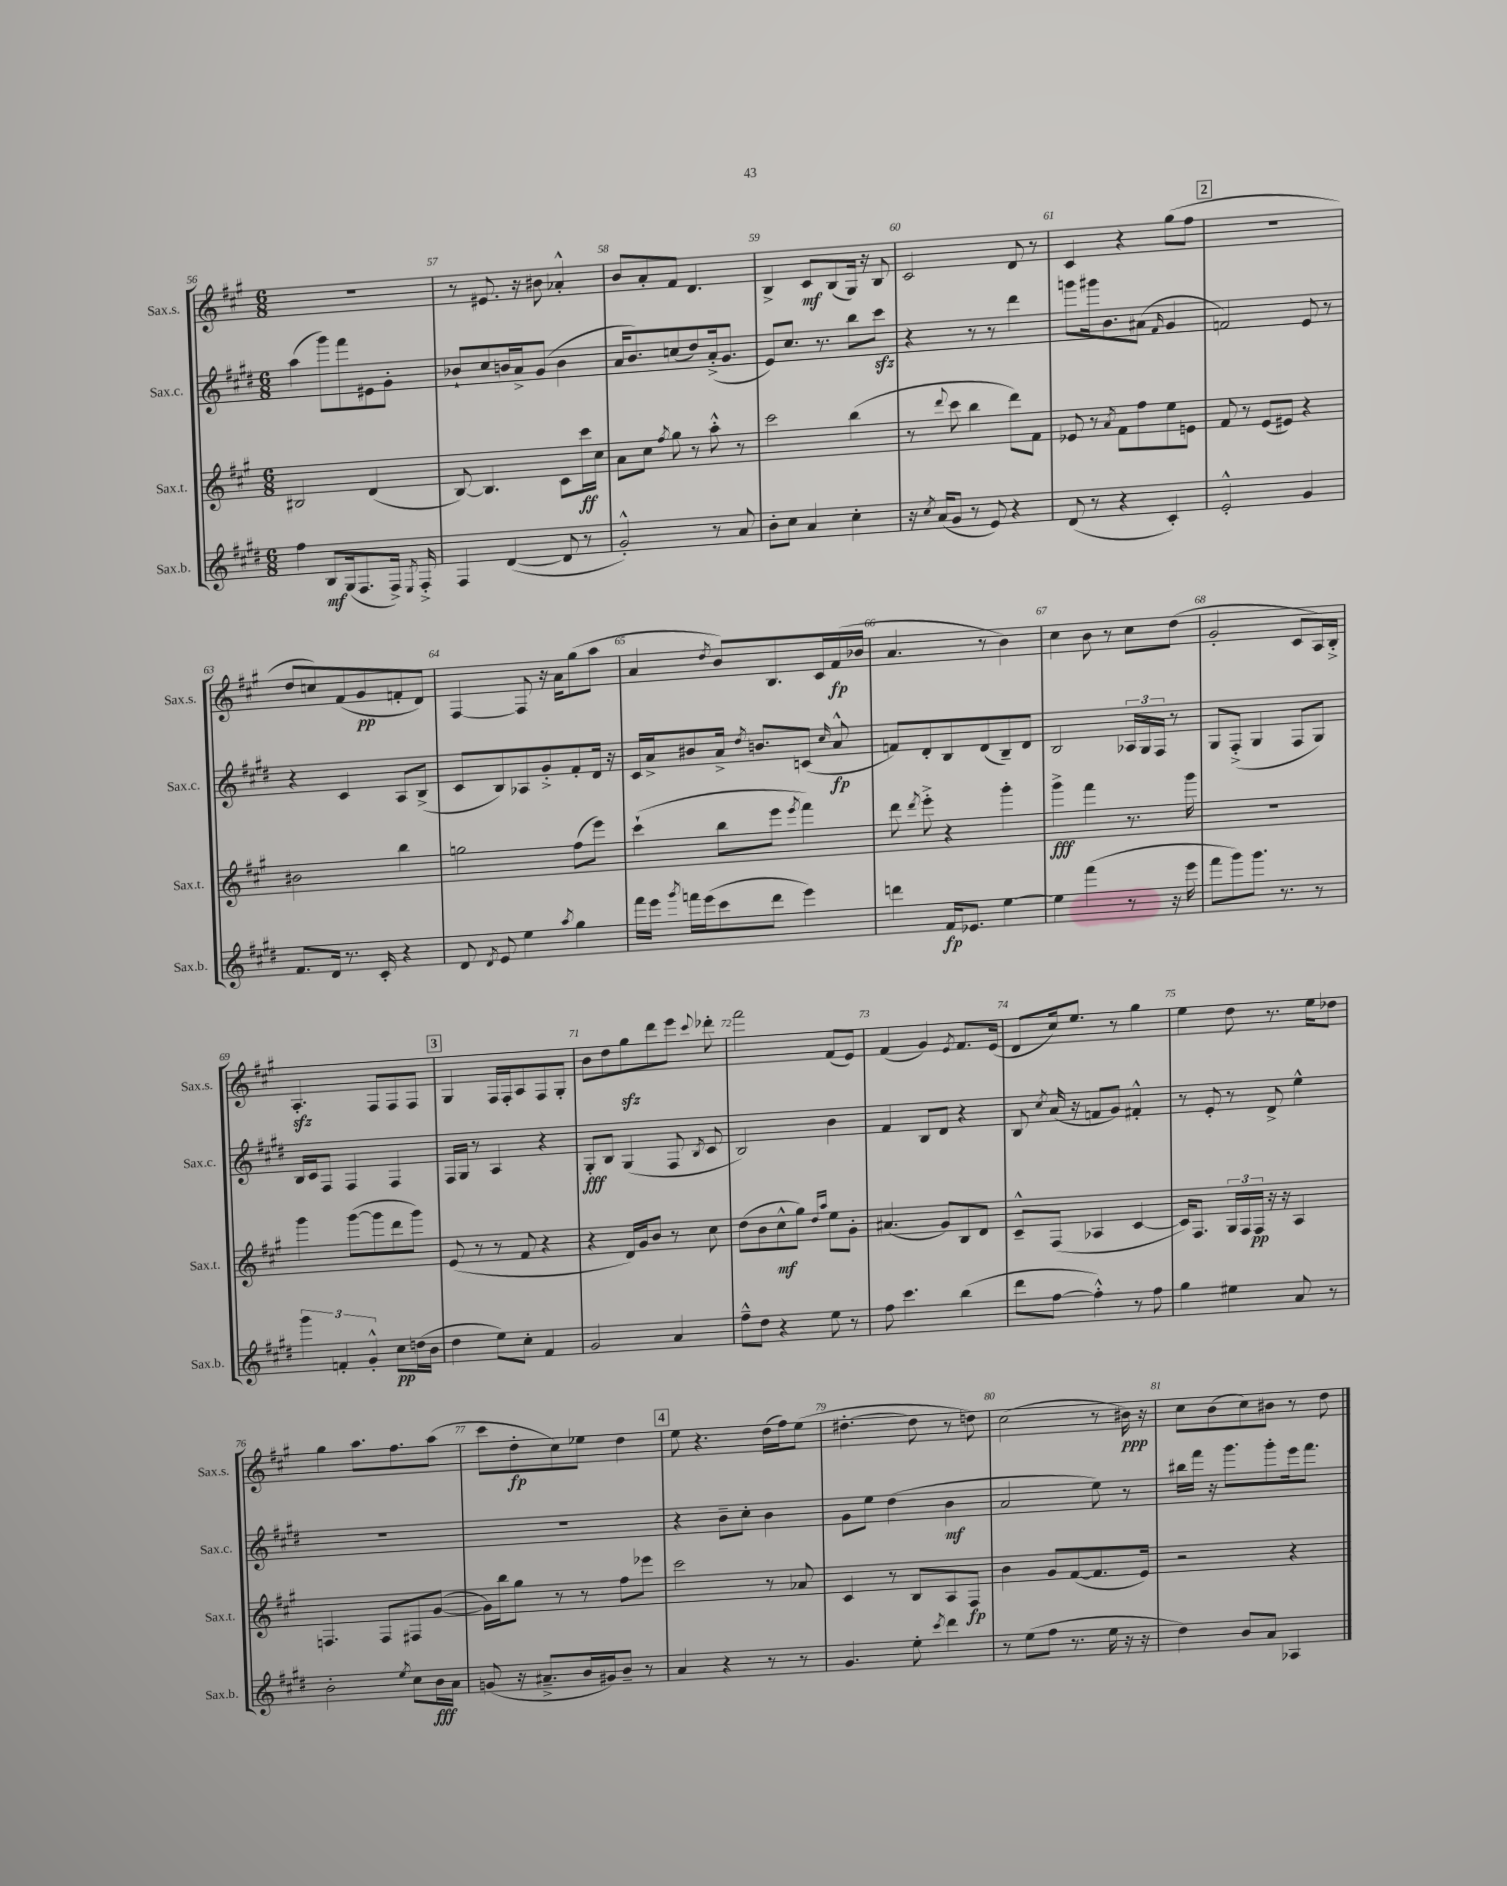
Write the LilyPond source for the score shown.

<<
\new StaffGroup <<
\new Staff = "s0" \with { instrumentName = "Sax.s." shortInstrumentName = "Sax.s." } {
    \clef treble \key a \major \numericTimeSignature \time 6/8
    \autoBeamOff R2. |
    r8 eis'8. r16 bis'8 aes'4-.-^ |
    b'8[ a'8-. fis'8] d'4. |
    b4-> cis'8[\mf b8( gis16]) r16 b8 |
    cis'2 d'8 r8 |
    cis'4 r4 gis''8[( fis''8] |
    \mark \markup { \box "2" } R2. |
    d''8[ c''8) fis'8( gis'8\pp f'8-. d'8]) |
    fis4~ fis8 r16 a'16[ gis''8( a''8] |
    a'4 \acciaccatura { d''8 } b'8[) b8. cis'16 fis'16\fp( bes'16] |
    a'4. r8 b'4) |
    cis''4 b'8 r8 cis''8[ d''8]( |
    gis'2-. cis'8[ a16) b16]-.-> |
    a4.-.\sfz fis8[ fis8 fis8] |
    \mark \markup { \box "3" } gis4 fis16[ fis16-. a8 fis8 gis8]-. |
    b'8[ d''8 gis''8\sfz d'''8 e'''8] \appoggiatura { cis'''8 } des'''8-. |
    fis'''2 fis'8[( e'8]) |
    fis'4( gis'4) \acciaccatura { e'8 } fis'8.[ e'16]( |
    d'8[ cis''16) e''8.] r8 gis''4 |
    e''4 d''8 r8. e''16[ des''8] |
    gis''4 a''8.[ fis''8. a''8]( |
    cis'''8[ d''8-.\fp cis''8) ees''8] d''4 |
    \mark \markup { \box "4" } e''8 r4. d''16[( fis''16) e''8]( |
    dis''4.~-. dis''8 r8 d''8) |
    cis''2( r8 bis'16\ppp) r16 |
    cis''8[ b'8( cis''8) bis'8] r8 d''8 \bar "|." |
}
\new Staff = "s1" \with { instrumentName = "Sax.c." shortInstrumentName = "Sax.c." } {
    \clef treble \key e \major \numericTimeSignature \time 6/8
    \autoBeamOff a''4( gis'''8[) fis'''8 eis'8 gis'8]-. |
    bes'8[-! cis''8 b'16 a'16-> gis'8]( b'4 |
    a'16[ b'8.) c''8( dis''8) a'16-.->( gis'8.] |
    e'8[) cis''8.] r8. b''8[ cis'''8]\sfz |
    r4 r8 r8 dis'''4 |
    g'''8[ gis'''16 b'8. ais'8]( \grace { fis'16 } gis'4 |
    \mark \markup { \box "2" } f'2) e'8 r8 |
    r4 cis'4 a8[ b8]->( |
    cis'8[ b8) aes8 gis'8-.-> fis'8-. dis'16] r16 |
    cis'16[ a'16-> bis'8 a'16]-> \acciaccatura { dis''8 } b'8.[ c'8]( \grace { cis''16 } a'8-^\fp |
    f'8[) dis'8-. b8 dis'8( b8--) dis'8] |
    b2 \tuplet 3/2 { aes16[ gis16 fis16] } r8 |
    gis8[ fis8]-.->( gis4 fis8[ gis8]) |
    b16[ cis'16 fis8] fis4 fis4 |
    \mark \markup { \box "3" } fis16[ gis16] r8 a4 r4 |
    gis8[-.\fff b8] gis4( fis8 \acciaccatura { b8 } cis'8 |
    b2) b'4 |
    fis'4 b8[ dis'8] r4 |
    b8 \acciaccatura { cis''8 } a'16( r16 f'8[ gis'8]) fis'4-.-^ |
    r8 e'8-. r8 dis'8-> e''4-^ |
    R2. |
    R2. |
    \mark \markup { \box "4" } r4 b'8[-- cis''8]-. b'4 |
    gis'8[ e''8] dis''4( b'4\mf |
    a'2 e''8) r8 |
    bis''16[ fis'''16] r16 gis'''8.[ gis'''8-. e'''16 fis'''8.] \bar "|." |
}
\new Staff = "s2" \with { instrumentName = "Sax.t." shortInstrumentName = "Sax.t." } {
    \clef treble \key a \major \numericTimeSignature \time 6/8
    \autoBeamOff bis2 d'4( |
    b8~) b4. cis'8[ cis'''16\ff cis''16] |
    a'8[ cis''8] \acciaccatura { fis''8 } gis''8 r8 a''8-.-^ r8 |
    cis'''2 b''4( |
    r8 \appoggiatura { d'''8 } cis'''8 b''4 d'''8[) fis'8] |
    ees'8 r8 \acciaccatura { a'8 } fis'8[ fis''8 e''8 e'8] |
    \mark \markup { \box "2" } fis'8 r8 e'8[( eis'8]) r4 |
    bis'2 b''4 |
    g''2 fis''8[( e'''8]) |
    cis'''4-!( b''8[ e'''8] \acciaccatura { e'''8 } fis'''4) |
    d'''8 \acciaccatura { d'''8 } e'''8-.-> r4 gis'''4-. |
    gis'''4->\fff fis'''4 r8. gis'''16 |
    R2. |
    gis'''4 gis'''8[~( gis'''8 d'''8 gis'''8]) |
    \mark \markup { \box "3" } e'8( r8 r8 fis'8 r4 |
    r4 d'16[) gis'16 b'8] r8 cis''8 |
    d''8[( b'8 cis''8-^\mf gis''8]) \grace { d''16[ a''16] } e''8[ gis'8]-. |
    ais'4.( gis'8[) b8 d'8] |
    cis'8[---^ fis8]( aes4 cis'4~ |
    cis'16[) fis8.] \tuplet 3/2 { gis16[ fis16 fis16]\pp } r16 r16 a4 |
    f4. f8[ fis8 gis'8]~( |
    gis'16[) b''16 gis''8] r8 r8 fis''8[ ees'''8] |
    \mark \markup { \box "4" } cis'''2 r8 aes'8 |
    cis'4 r8 b8[ a8 fis8]\fp |
    b'4 gis'8[ fis'8~( fis'8. e'16]) |
    r2 r4 \bar "|." |
}
\new Staff = "s3" \with { instrumentName = "Sax.b." shortInstrumentName = "Sax.b." } {
    \clef treble \key e \major \numericTimeSignature \time 6/8
    \autoBeamOff fis''4 b8[\mf gis16( fis8. fis16]->) \acciaccatura { e8 } fis16-.-> |
    fis4 dis'4~( dis'8 r8 |
    gis'2-.-^) r8 a'8 |
    b'8[-. cis''8] a'4 cis''4-. |
    r16 \acciaccatura { cis''8 } a'16[( gis'8] r8 e'8) r4 |
    dis'8( r8 r4 cis'4-.) |
    \mark \markup { \box "2" } e'2-.-^ gis'4 |
    fis'8.[ dis'16] r8. cis'16-. r4 |
    dis'8 \acciaccatura { dis'8 } e'8 e''4 \acciaccatura { a''8 } gis''4 |
    fis'''16[ e'''16] \acciaccatura { gis'''8 } f'''16[ e'''16( cis'''8 dis'''8] e'''4) |
    d'''4 fis'16[\fp ees'8.] e''4~ |
    e''4 fis'''4( r8 r16 e'''16 |
    fis'''8[ gis'''8) gis'''8.] r8. r8 |
    \tuplet 3/2 { gis'''4 f'4-. gis'4-.-^ } cis''8[\pp d''16( b'16] |
    \mark \markup { \box "3" } dis''4 e''8[) cis''8]-. fis'4 |
    gis'2 a'4 |
    fis''8[---^ dis''8] r4 e''8 r8 |
    fis''8 cis'''4. b''4( |
    dis'''8[ fis''8]~ fis''4-.-^) r8 fis''8 |
    gis''4 eis''4 a'8 r8 |
    b'2-. \acciaccatura { e''8 } cis''8[ b'16\fff a'16] |
    g'8( r16 ais'8.[---> b'16 gis'16) b'8]-- r8 |
    \mark \markup { \box "4" } a'4 r4 r8 r8 |
    gis'4. e''8-. \acciaccatura { cis'''8 } dis'''4 |
    r8 e''8[( fis''8] r8. e''16 r16 r16 |
    dis''4) b'8[ a'8] aes4 \bar "|." |
}
>>
>>
\layout { \context { \Score currentBarNumber = #56 \override BarNumber.break-visibility = ##(#f #t #t) barNumberVisibility = #all-bar-numbers-visible } }
